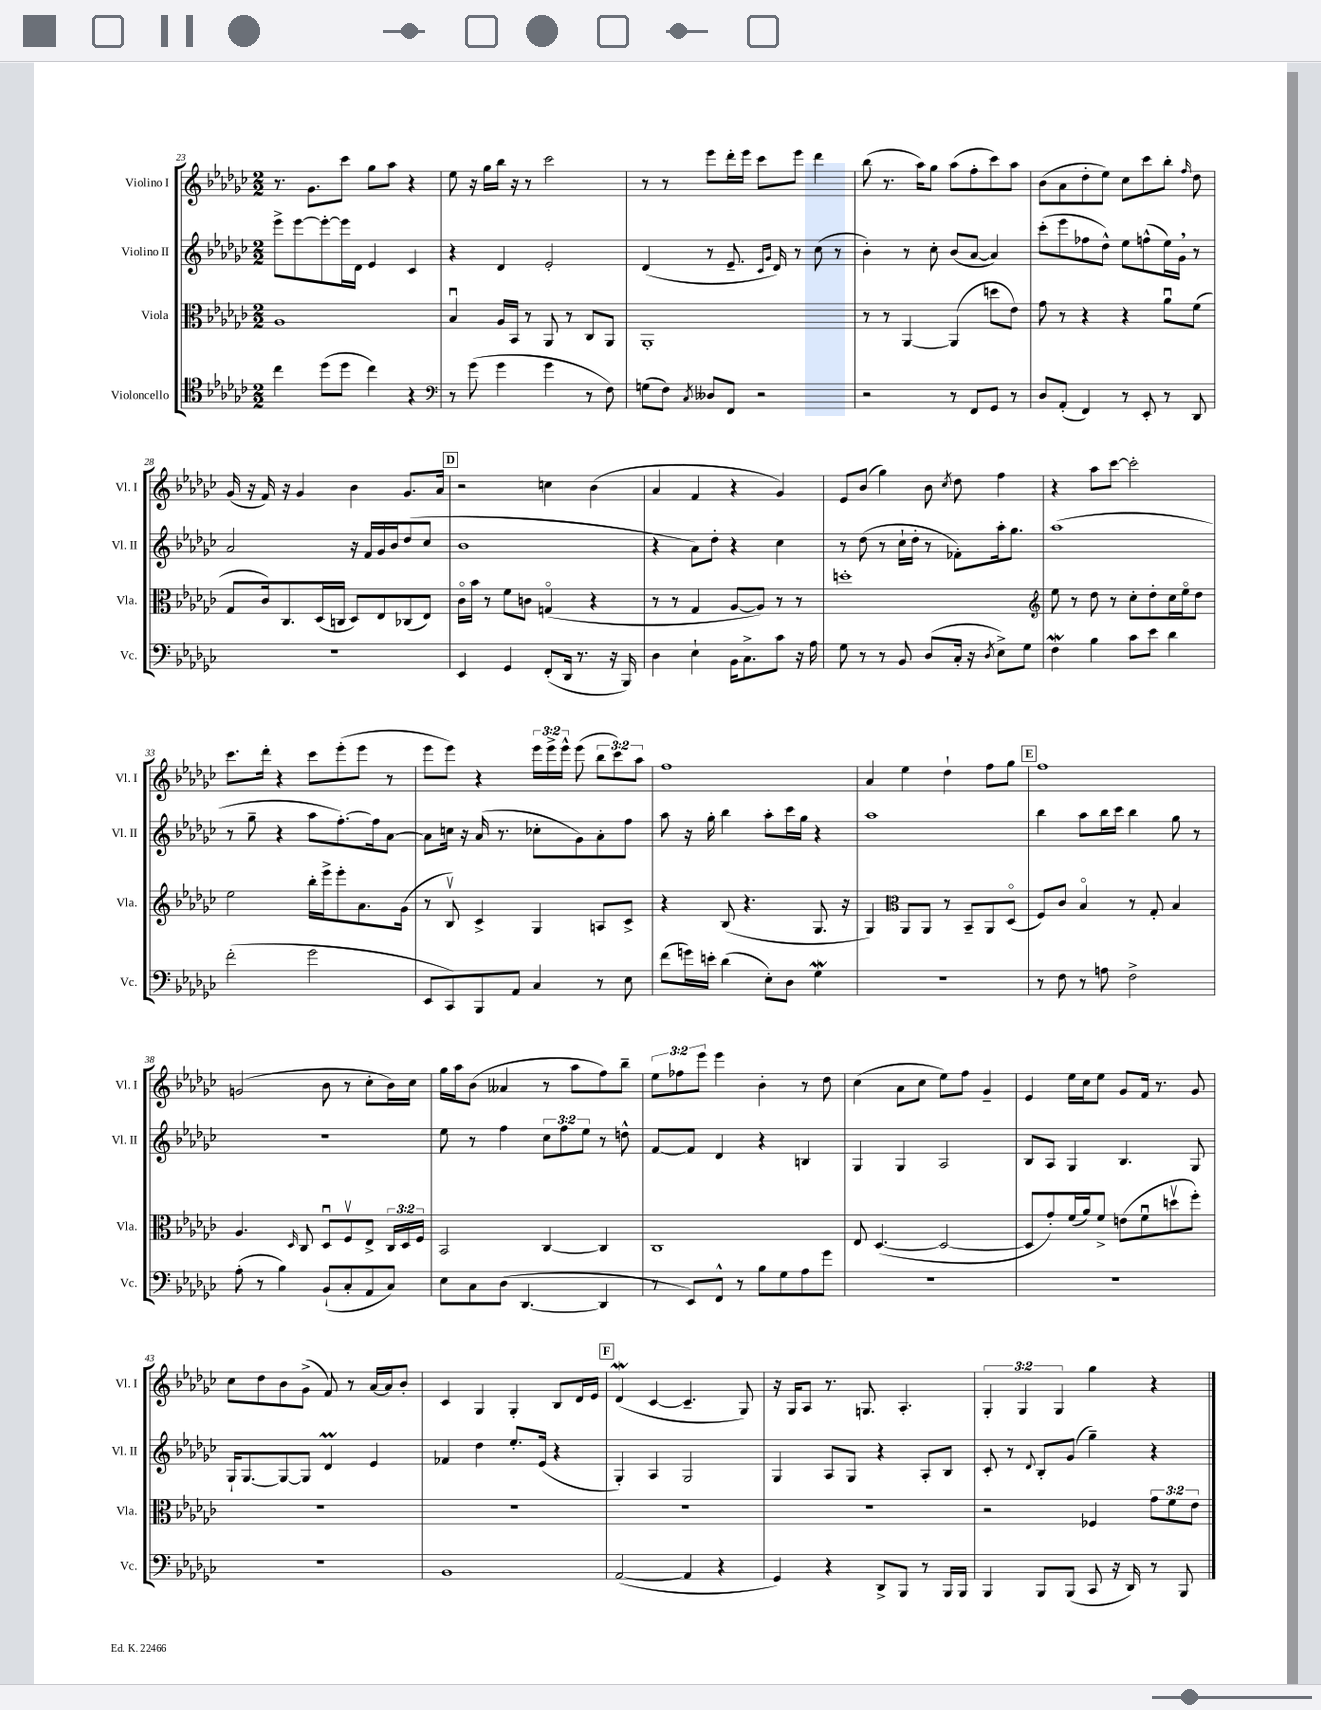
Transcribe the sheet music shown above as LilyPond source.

<<
\new StaffGroup <<
\new Staff = "s0" \with { instrumentName = "Violino I" shortInstrumentName = "Vl. I" } {
    \clef treble \key ges \major \numericTimeSignature \time 2/2 \override Staff.TupletNumber.text = #tuplet-number::calc-fraction-text
    \autoBeamOff r8. ges'8.[ ces'''8] ges''8[ aes''8] r4 |
    ees''8 r16 ges''16[ bes''16] r16 r8 ces'''2 |
    r8 r8 ees'''8[ des'''16-. ees'''16] ces'''8[ ees'''8] des'''4 |
    bes''8( r8. aes''16[) ges''8] aes''8[( f''8-. ces'''8) aes''8] |
    bes'8[( aes'8 des''8-. ees''8]) ces''8[ ces'''8 bes''8]-. \grace { f''16 } des''8 |
    ges'16( r16 f'16) r16 ges'4 bes'4 ges'8.[ aes'16] |
    \mark \markup { \box "D" } r2 c''4 bes'4( |
    aes'4 f'4 r4 ges'4) |
    ees'8[ bes'8]( ges''4) bes'8 \acciaccatura { ces''8 } des''8 f''4 |
    r4 aes''8[ ces'''8]~ ces'''2-. |
    ces'''8.[ des'''16]-. r4 ces'''8[ ees'''8-.( ees'''8] r8 |
    ees'''8[ ees'''8]) r4 \tuplet 3/2 { ees'''16[ ees'''16-> ees'''16]-^ } ees'''8( \tuplet 3/2 { bes''8[ ces'''8) aes''8] } |
    f''1 |
    aes'4 ees''4 des''4-! f''8[ ges''8] |
    \mark \markup { \box "E" } f''1 |
    g'2( bes'8 r8 ces''8[-. bes'16) ces''16] |
    ges''16[ aes''16 bes'8]( aeses'4 r8 aes''8[ f''8) bes''8]-- |
    \tuplet 3/2 { ees''8[ fes''8 ees'''8] } ees'''4 bes'4-. r8 des''8 |
    ces''4( aes'8[ ces''8] ees''8[) f''8] ges'4-- |
    ees'4 ees''16[ ces''16 ees''8] ges'8[ f'16] r8. ges'8 |
    ces''8[ des''8 bes'8 ges'8]->( f'8) r8 aes'16[~ aes'16 bes'8]-. |
    ces'4 ges4 ges4-. bes8[ des'16 ees'16] |
    \mark \markup { \box "F" } des'4\mordent( ces'4~ ces'4.-- ges8) |
    r16 ges16[ aes8] r8. g8. aes4.-. |
    \tuplet 3/2 { ges4-. ges4 ges4 } ges''4 r4 \bar "|." |
}
\new Staff = "s1" \with { instrumentName = "Violino II" shortInstrumentName = "Vl. II" } {
    \clef treble \key ges \major \numericTimeSignature \time 2/2 \override Staff.TupletNumber.text = #tuplet-number::calc-fraction-text
    \autoBeamOff ees'''8[-> ees'''8~ ees'''8~-. ees'''16 des'16] ees'4 ces'4 |
    r4 des'4 ees'2-. |
    des'4( r8 ees'8.-- \grace { ces'16[ ges'16] } des'16) r8 ces''8( r8 |
    bes'4-.) r8 ces''8-. bes'8[( aes'8]~ aes'4) |
    ces'''8[-.( ees'''8 fes''8 des''8]-^) ees''8[ f''8-^( ees''16) ges'16] \breathe r8 |
    aes'2 r16 f'16[ ges'16 bes'16 des''8( ces''8] |
    \mark \markup { \box "D" } bes'1 |
    r4 aes'8[) des''8]-. r4 ces''4 |
    r8 des''8( r8 ces''16[-! des''16]-. r8 fes'8[-.) aes''16-. ges''8.] |
    aes''1( |
    r8 ges''8-- r4 aes''8[ f''8.~-.) f''16 aes'8]~ |
    aes'8[ c''16] r16 aes'16( r8. ces''8[-. ges'8) aes'8-. f''8] |
    aes''8 r16 ges''16-. bes''4 aes''8[-. ces'''16 ges''16] r4 |
    aes''1 |
    \mark \markup { \box "E" } bes''4 aes''8[ bes''16 ces'''16] bes''4 ges''8 r8 |
    r1 |
    ees''8 r8 f''4 \tuplet 3/2 { ces''8[ f''8 ees''8] } r8 d''8-^ |
    f'8[~ f'8] des'4 r4 b4 |
    ges4 ges4 aes2 |
    bes8[ aes8] ges4 bes4. ges8 |
    ges16[-! ges8.~ ges8~ ges8] des'4\prall ees'4 |
    fes'4 des''4 ees''8.[-. ees'16]( r4 |
    \mark \markup { \box "F" } ges4-.) aes4 ges2 |
    ges4 aes8[ ges8] r4 aes8[-. bes8] |
    ces'8-. r8 \appoggiatura { des'8 } bes8[-. ges'8]( ges''4--) r4 \bar "|." |
}
\new Staff = "s2" \with { instrumentName = "Viola" shortInstrumentName = "Vla." } {
    \clef alto \key ges \major \numericTimeSignature \time 2/2 \override Staff.TupletNumber.text = #tuplet-number::calc-fraction-text
    \autoBeamOff aes1 |
    bes4\downbow aes16[ bes,16] r8 aes,8 r8 ces8[ aes,8] |
    aes,1-. |
    r8 r8 aes,4~ aes,4( d''8[ ees'8]) |
    ges'8 r8 r4 r4 aes'8[\downbow f'8]( |
    ges8[ ces'16) ces8. des16( c16] des8[) ees8 ces8( ees8]) |
    \mark \markup { \box "D" } ces'16[\flageolet bes'16] r8 f'8[ c'8] g4\flageolet( r4 |
    r8 r8 ges4 aes8[~ aes8]) r8 r8 |
    d''1-. |
    \clef treble ees''8 r8 des''8 r8 ces''8[-. des''8-. ces''16 ees''16\flageolet des''8] |
    ees''2 bes''16[-. ees'''16-> ees'''8-. aes'8. ges'16]( |
    r8 bes8\upbow) ces'4-> ges4 a8[ ces'8]-> |
    r4 bes8( r4. ges8. r16 |
    ges4) \clef alto aes,8[ aes,8] r8 bes,8[-- aes,8 des8]\flageolet( |
    \mark \markup { \box "E" } f8[) ces'8] bes4\flageolet r8 ges8-. bes4 |
    aes4. \grace { des16 } ces8 des8[\downbow f8\upbow ees8]-> \tuplet 3/2 { ces16[ des16 f16] } |
    bes,2 ces4~ ces4 |
    ces1 |
    ees8 des4.~( des2~ |
    des8[ ges'8-.) f'16( aes'16) f'8]-> e'8[( f'8\downbow d''8\upbow f''8]-.) |
    R1 |
    R1 |
    \mark \markup { \box "F" } R1 |
    R1 |
    r2 fes4 \tuplet 3/2 { ges'8[ f'8 ees'8] } \bar "|." |
}
\new Staff = "s3" \with { instrumentName = "Violoncello" shortInstrumentName = "Vc." } {
    \clef tenor \key ges \major \numericTimeSignature \time 2/2
    \autoBeamOff ces''4 des''8[( des''8] ces''4) r4 |
    \clef bass r8 ges'8( ges'4 ges'4 r8 f8) |
    g8[( f8]) \acciaccatura { ces8 } deses8[ f,8] r2 |
    r2 r8 f,8[ ges,8] r8 |
    des8[ aes,8]-.( f,4) r8 ees,8-. r8 des,8 |
    R1 |
    \mark \markup { \box "D" } ees,4 ges,4 f,8[-.( des,16] r8. r16 bes,,16) |
    des4 ees4-! bes,16[ ces8.-> ces'8] r16 aes16 |
    ges8 r8 r8 bes,8 des8[( ces16]-. r16 \acciaccatura { des8 } ees8[->) ges8] |
    f4\mordent bes4 ces'8[ ees'8] des'4 |
    f'2-.( ges'2 |
    ees,8[ ces,8) bes,,8 aes,8] ces4 r8 ees8 |
    f'8[( g'16) e'16]-. des'4( ees8[-.) des8] ges4\mordent |
    R1 |
    \mark \markup { \box "E" } r8 f8 r8 a8 f2-> |
    aes8-.( r8 bes4) bes,8[-!( ces8-. aes,8 ces8]) |
    ees8[ ces8 des8]( des,4.~ des,4 |
    r8 ees,8[) f,8]-^ r8 bes8[ ges8 aes8 ges'8] |
    R1 |
    R1 |
    R1 |
    bes,1 |
    \mark \markup { \box "F" } aes,2~( aes,4 r4 |
    ges,4) r4 des,8[-> bes,,8] r8 bes,,16[ bes,,16] |
    bes,,4 bes,,8[ bes,,8]( ces,8 r16 des,16) r8 bes,,8 \bar "|." |
}
>>
>>
\layout { \context { \Score currentBarNumber = #23 } }
